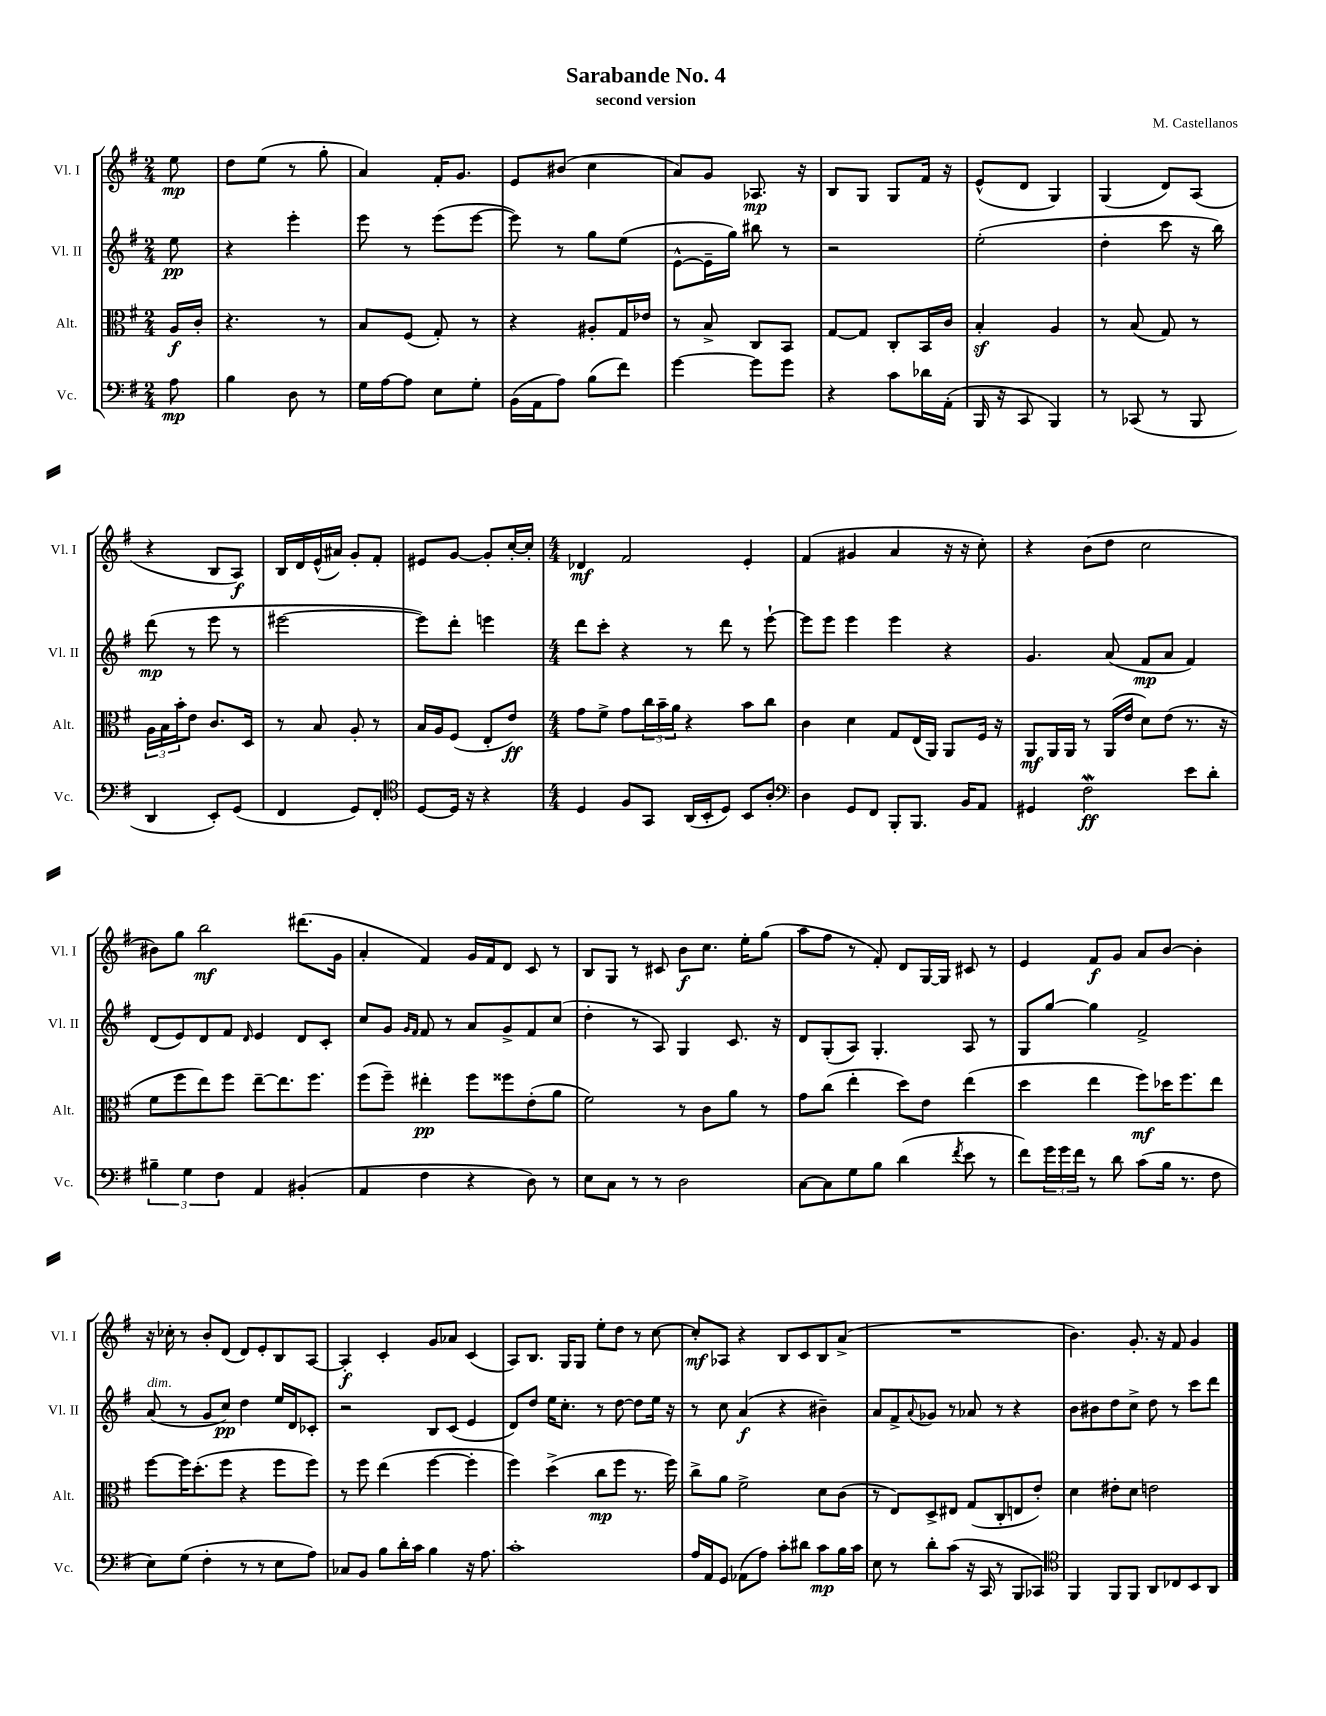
\header { title = "Sarabande No. 4" composer = "M. Castellanos" subtitle = "second version" }
<<
\new StaffGroup <<
\new Staff = "s0" \with { instrumentName = "Vl. I" shortInstrumentName = "Vl. I" } {
    \clef treble \key g \major \numericTimeSignature \time 2/4 \partial 8
    e''8\mp |
    d''8 e''8( r8 g''8-. |
    a'4) fis'16-. g'8. |
    e'8 bis'8( c''4 |
    a'8) g'8 aes8.\mp r16 |
    b8 g8 g8 fis'16 r16 |
    e'8-^( d'8 g4) |
    g4( d'8) a8( |
    r4 b8 a8\f) |
    b16 d'16 e'16-^( ais'16) g'8-. fis'8-. |
    eis'8 g'8~ g'8-. c''16~-. c''16-. |
    \numericTimeSignature \time 4/4 des'4\mf fis'2 e'4-. |
    fis'4( gis'4 a'4 r16 r16 c''8-.) |
    r4 b'8( d''8 c''2 |
    bis'8) g''8 b''2\mf dis'''8.( g'16 |
    a'4-. fis'4) g'16 fis'16 d'8 c'8 r8 |
    b8 g8 r8 cis'8 b'8\f c''8. e''16-. g''8( |
    a''8 fis''8 r8 fis'8-.) d'8 g16~ g16 cis'8 r8 |
    e'4 fis'8\f g'8 a'8 b'8~ b'4-. |
    r16 ces''16-. r8 b'8-. d'8( d'8) e'8-. b8 a8~ |
    a4-.\f c'4-. g'8 aes'8 c'4( |
    a8) b8. g16 g8 e''8-. d''8 r8 c''8~ |
    c''8-.\mf aes8 r4 b8 c'8 b8 a'8->( |
    R1 |
    b'4.) g'8.-. r16 fis'8 g'4 \bar "|." |
}
\new Staff = "s1" \with { instrumentName = "Vl. II" shortInstrumentName = "Vl. II" } {
    \clef treble \key g \major \numericTimeSignature \time 2/4 \partial 8
    e''8\pp |
    r4 e'''4-. |
    e'''8 r8 e'''8( e'''8~ |
    e'''8) r8 g''8 e''8( |
    e'8~-^ e'16-- g''16) bis''8 r8 |
    r2 |
    e''2-.( |
    d''4-. c'''8 r16 b''16) |
    d'''8\mp( r8 e'''8 r8 |
    eis'''2~ |
    eis'''8) d'''8-. e'''4 |
    \numericTimeSignature \time 4/4 d'''8 c'''8-. r4 r8 d'''8 r8 e'''8~-! |
    e'''8 e'''8 e'''4 e'''4 r4 |
    g'4. a'8( fis'8\mp a'8 fis'4) |
    d'8( e'8) d'8 fis'8 \grace { d'16 } e'4 d'8 c'8-. |
    c''8 g'8 \grace { g'16 fis'16 } fis'8 r8 a'8 g'8-> fis'8 c''8( |
    d''4-. r8 a8) g4 c'8. r16 |
    d'8 g8-.( a8) g4.-. a8 r8 |
    g8 g''8~ g''4 fis'2-> |
    a'8^\markup { \italic "dim." }( r8 g'8 c''8\pp) d''4 e''16 d'16 ces'8-. |
    r2 b8 c'8( e'4 |
    d'8) d''8 e''16 c''8.-. r8 d''8~ d''8 e''16 r16 |
    r8 c''8 a'4\f( r4 bis'4--) |
    a'8 fis'8-> \appoggiatura { a'8 } ges'8 r8 aes'8 r8 r4 |
    b'8 bis'8 d''8 c''8-> d''8 r8 c'''8 d'''8 \bar "|." |
}
\new Staff = "s2" \with { instrumentName = "Alt." shortInstrumentName = "Alt." } {
    \clef alto \key g \major \numericTimeSignature \time 2/4 \partial 8
    a16\f c'16-. |
    r4. r8 |
    b8 fis8( g8-.) r8 |
    r4 ais8-. g16 ees'16 |
    r8 b8-> c8 b,8 |
    g8~ g8 c8-. b,16 c'16 |
    b4-.\sf a4 |
    r8 b8( g8) r8 |
    \tuplet 3/2 { a16 b16 b'16-. } e'8 c'8. d16 |
    r8 b8 a8-. r8 |
    b16 a16 fis8( e8-. e'8\ff) |
    \numericTimeSignature \time 4/4 g'8 fis'8-> g'8 \tuplet 3/2 { c''16 b'16-- a'16 } r4 b'8 c''8 |
    c'4 d'4 g8 e16( a,16) a,8 fis16 r16 |
    a,8\mf a,16 a,16 r8 a,16( e'16 d'8) e'8( r8. r16 |
    fis'8 fis''8 e''8) fis''8 e''8~-- e''8. fis''8. |
    fis''8( fis''8--) eis''4-.\pp fis''8 fisis''8 e'8-.( a'8 |
    fis'2) r8 c'8 a'8 r8 |
    g'8 c''8( e''4-. d''8) e'8 e''4( |
    d''4 e''4 fis''8\mf) des''16 fis''8. e''8 |
    fis''8~ fis''16 d''8.-.( fis''8 r4 fis''8 fis''8) |
    r8 fis''8 e''4( fis''4~ fis''4-. |
    fis''4) d''4->( c''8\mp fis''8 r8. fis''16) |
    c''8-> a'8 fis'2-> d'8 c'8( |
    r8 e8) d8-> eis8 g8( c8-. e8 e'8-.) |
    d'4 eis'8-. d'8 e'2 \bar "|." |
}
\new Staff = "s3" \with { instrumentName = "Vc." shortInstrumentName = "Vc." } {
    \clef bass \key g \major \numericTimeSignature \time 2/4 \partial 8
    a8\mp |
    b4 d8 r8 |
    g16 a16~ a8 e8 g8-. |
    b,16( a,16 a8) b8( fis'8) |
    g'4~ g'8 g'8 |
    r4 c'8 des'16 a,16-.( |
    b,,16 r16 c,8 b,,4) |
    r8 ces,8( r8 b,,8 |
    d,4 e,8-.) g,8( |
    fis,4 g,8) fis,8-. |
    \clef tenor d8~ d16 r16 r4 |
    \numericTimeSignature \time 4/4 d4 fis8 g,8 a,16( b,16-. d8) b,8 a8-. |
    \clef bass d4 g,8 fis,8 b,,8-. b,,8. b,16 a,8 |
    gis,4 fis2\mordent\ff e'8 d'8-. |
    \tuplet 3/2 { bis4-- g4 fis4 } a,4 bis,4-.( |
    a,4 fis4 r4 d8) r8 |
    e8 c8 r8 r8 d2 |
    c8~ c8 g8 b8 d'4( \acciaccatura { fis'8 } e'8 r8 |
    fis'8) \tuplet 3/2 { g'16 g'16 fis'16 } r8 d'8 c'8( b16 r8. fis8 |
    e8) g8( fis4-. r8 r8 e8 a8) |
    ces8 b,8 b8 d'16-. c'16 b4 r16 a8. |
    c'1-. |
    a16 a,16 g,8 aes,8( a8) c'8-. dis'8 c'8\mp b16 c'16 |
    e8 r8 d'8-. c'8( r16 c,16 r8 b,,8 ces,8) |
    \clef tenor fis,4 fis,8 fis,8 a,8 ces8 b,8 a,8 \bar "|." |
}
>>
>>
\layout { \context { \Score \remove "Bar_number_engraver" } }
